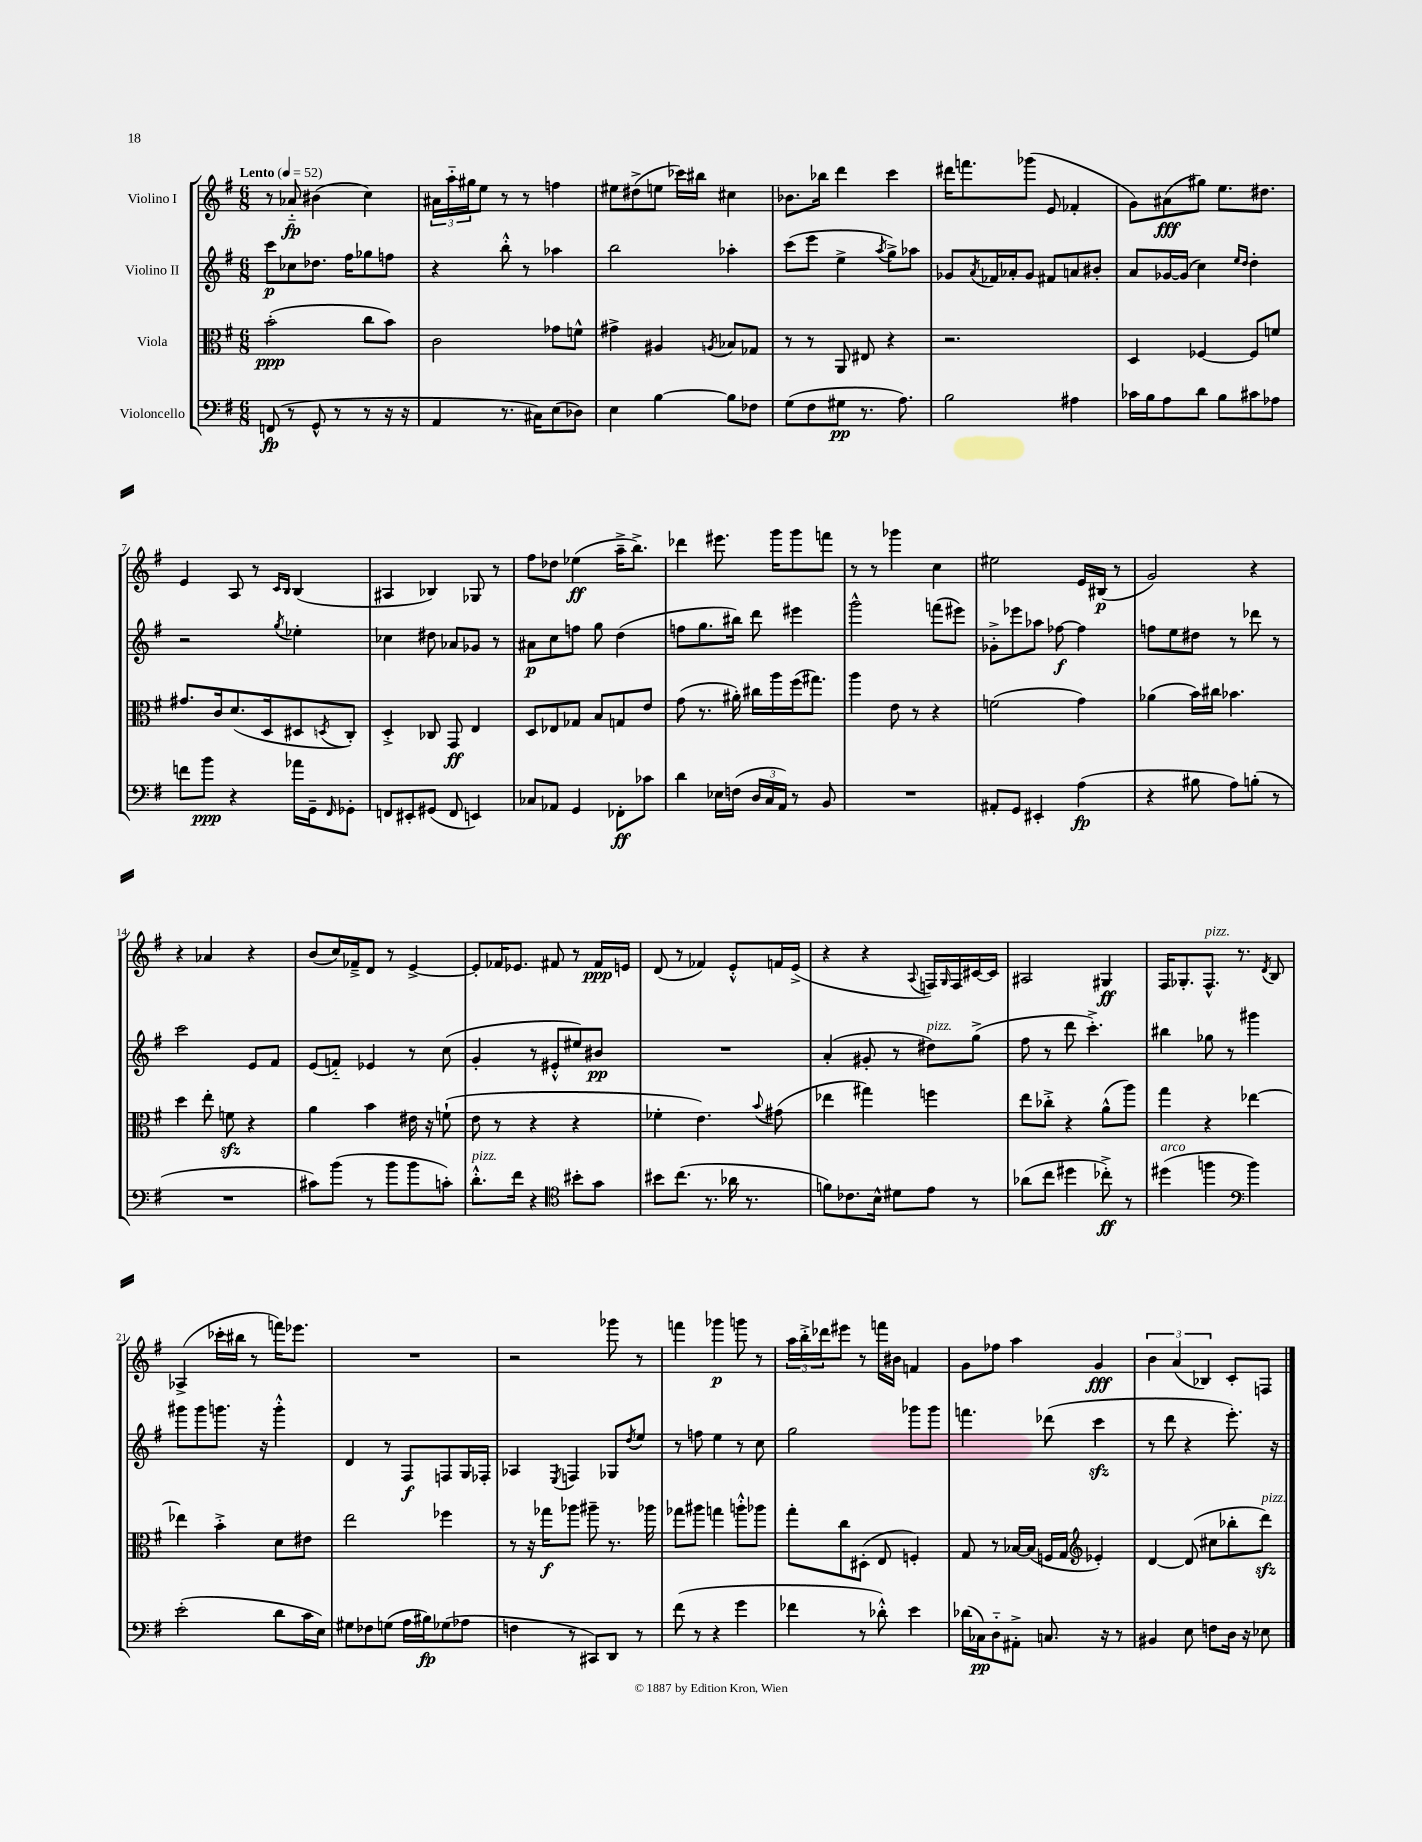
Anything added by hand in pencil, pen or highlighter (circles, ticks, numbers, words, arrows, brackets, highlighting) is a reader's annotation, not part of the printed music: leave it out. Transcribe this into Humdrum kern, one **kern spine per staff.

**kern	**kern	**kern	**kern
*staff4	*staff3	*staff2	*staff1
*clefF4	*clefC3	*clefG2	*clefG2
*k[f#]	*k[f#]	*k[f#]	*k[f#]
*M6/8	*M6/8	*M6/8	*M6/8
*MM52	*MM52	*MM52	*MM52
(8FF/	(2b'\	8ccc\L	8r
8r	.	8cc-\	8a-'~/
8GG^^/	.	8.dd-\J	(4b#\
8r	.	.	.
.	.	16ff#\LK	.
8r	8cc\L	8gg-\	4cc\)
16r	8b\J)	8ff\J	.
16r	.	.	.
=	=	=	=
4AA/	2c\	4r	24a#\LL
.	.	.	24aa'~\
.	.	.	24gg#\J
.	.	.	8ee\J
8.r	.	8bb'^^\	8r
.	.	8r	8r
16C#\LK)	.	.	.
(8E\	8g-\L	4aa-\	4ff\
8D-\J)	8f^^\J	.	.
=	=	=	=
4E\	4g#^\	2bb\	8ee#\L
.	.	.	(8dd#^\
[4B\	4A#/	.	8ee\J
.	.	.	16ccc-\LL)
.	.	.	16bb#\JJ
.	8qA/	.	.
8B\]L	8B-/L	4aa-'\	4cc#\
8F-\J	8G-/J	.	.
=	=	=	=
(8G\L	8r	(8ccc\L	8.b-\L
8F#\	8r	8eee\J	.
.	.	.	16bb-\Jk
8G#\J	8AA/	4ee^\	4ddd\
8.r	8E#/	.	.
.	.	8qaa/	.
.	4r	8gg^\L)	4ccc\
8.A\)	.	.	.
.	.	8aa-\J	.
=	=	=	=
2B\	2.r	8g-/L	16ddd#\LK
.	.	.	8.fff\
.	.	8qa/	.
.	.	16f-/L	.
.	.	16a-'/J	.
.	.	8g-/J	(8ggg-\J
.	.	8f#/L	8e/
4A#\	.	8a/	4f-'/
.	.	8b#'/J	.
=	=	=	=
16c-\LL	4D/	8a/L	8g\L)
16B\J	.	.	.
8A\	.	[16g-/L	(8a#\
.	.	(16g-/]JJ	.
8d\J	[4F-/	4cc\)	8gg#\J)
8B\L	.	.	8.ee\L
.	.	16qqee/LL	.
.	.	16qqdd/JJ	.
8c#\	8F-/]L	4dd'\	.
.	.	.	8.dd#\J
8A-\J	8f/J	.	.
=	=	=	=
8f\L	8.g#/L	2r	4e/
8b\J	.	.	.
.	16c/k	.	.
4r	(8.d/	.	8A/
.	.	.	8r
.	16D/k	.	.
.	.	.	16qqc/LL
.	.	8qgg/	16qqB/JJ
16a-\LL	8D#/	4ee-'\	(4B/
16GG~\J	.	.	.
16qqFF#/	8qD/	.	.
8GG-'\J	8C'/J)	.	.
=	=	=	=
8FF/L	4D'^/	4cc-\	4A#/
8EE#'/	.	.	.
(8GG#/J	8C-/	8dd#\	4B-/)
8FF/	8GG/	8a-/L	.
4EE/)	4E/	8g-/J	8G-/
.	.	8r	8r
=	=	=	=
8C-/L	8D/L	8a#\L	8ff#\L
8AA-/J	8E-/	8cc\	8dd-\J
4GG/	8G-/J	8ff\J	(4ee-\
.	8B/L	8gg\	.
8FF-'\L	8G/	(4dd\	16aa~^\LK
.	.	.	8.bb^\J)
8c-\J	8e/J	.	.
=	=	=	=
4d\	(8g\	8ff\L	4ddd-\
.	8.r	8.gg\	.
16E-\LL	.	.	8.eee#\
(16F\JJ	16a#'\)	16bb#\Jk)	.
24D/LL	16cc#\LL	8ddd\	.
24C/	.	.	.
.	16aa\	.	16ggg\LK
24AA/JJ)	.	.	.
8r	(16ff#\J	4eee#\	8ggg\
.	8.gg#\J)	.	.
8BB/	.	.	8fff\J
=	=	=	=
2.r	4aa\	2ggg^^\	8r
.	.	.	8r
.	8e\	.	4ggg-\
.	8r	.	.
.	4r	(8fff\L	4cc\
.	.	8eee#\J)	.
=	=	=	=
8AA#'/L	(2f\	8g-'^\L	2ee#\
8GG/J	.	8eee-\	.
4EE#'/	.	8aa-\J	.
.	.	[8ff-\	.
(4A\	4g\)	4ff-\]	16e/LL
.	.	.	(16B#/JJ
.	.	.	8r
=	=	=	=
4r	(4a-\	8ff\L	2g/)
.	.	8ee\	.
8B#\	16b\LL)	8dd#\J	.
.	16cc#\JJ	.	.
8A\L)	4.b-\	8r	.
(8B'\J	.	8ddd-\	4r
8r	.	8r	.
=	=	=	=
2.r	4dd\	2ccc\	4r
.	8ee'\	.	4a-/
.	8f\	.	.
.	4r	8e/L	4r
.	.	8f#/J	.
=	=	=	=
8c#\L)	4a\	(8e/L	(8b/L
(8b\J	.	8f'~/J)	16cc/L)
.	.	.	16f-~^/J
8r	4b\	4e-/	8d/J
8b\L	.	.	8r
8b\	16e#\	8r	[4e^/
.	16r	.	.
8c'\J)	(8f`\	(8cc\	.
=	=	=	=
8.d'^^\L	8e\	4g'/	8e'/]L
.	8r	.	16f-/K
16f#\Jk	.	.	8.e-/J
4r	4r	8r	.
.	.	8e#'^^/L	8f#/
*clefC4	*	*	*
8b#'\L	4r	8ee#/)	8r
8g\J	.	8b#/J	16f#/LL
.	.	.	16e/JJ
=	=	=	=
8b#\L	4f-'\	2.r	(8d/
(8.cc\J	.	.	8r
.	4.e\)	.	4f-/)
8.r	.	.	.
16a-\	.	.	8e'^^/L
8.r	.	.	.
.	8qqb/	.	.
.	(8g#\	.	16f/L
.	.	.	(16e^/JJ
=	=	=	=
8f\L)	4ee-\	(4a'/	4r
8.c-\	.	.	.
.	4gg#\)	8g#'/	4r
16B^^\Jk	.	.	.
8d#\L	.	8r	.
.	.	.	8qqA/
8e\J	4ff\	8dd#\L)	16F/LL)
.	.	.	16qqG/
.	.	.	16F/
8r	.	(8gg^\J	[16c#/
.	.	.	16c#/]JJ
=	=	=	=
(8a-\L	8ee\L	8ff#\	2A#/
8cc\J	8cc-'^\J	8r	.
4dd#\	4r	8ddd\	.
.	.	4.ccc'^\)	.
8cc-'^\)	(8a^^\L	.	4G#/
8r	8aa\J)	.	.
=	=	=	=
(4dd#\	4gg\	4bb#\	16F#/LK
.	.	.	8.G-'/
4ff\	4r	8gg-\	8.F#^^/J
.	.	8r	.
.	.	.	8.r
*clefF4	*	*	*
4b\)	[4ee-\	4ggg#\	.
.	.	.	8qd/
.	.	.	8B/
=	=	=	=
(2e'\	4ee-\]	8ggg#\L	(4A-^/
.	.	8ggg#\	.
.	4b'^\	8.ggg\J	16ccc-'\LL
.	.	.	16bb#\JJ
.	.	.	8r
.	.	16r	.
8d\L	8d\L	4ggg'^^\	16fff\LK)
.	.	.	8.eee-\J
16c\L	8e#\J	.	.
16E\JJ)	.	.	.
=	=	=	=
8G#\L	2ee\	4d/	2.r
8F-\	.	.	.
(8G\J	.	8r	.
16A\LL	.	8F#/L	.
16B#\J)	.	.	.
(8G-\	4ff-\	8F/	.
8A-\J	.	16G/L	.
.	.	16F-'/JJ	.
=	=	=	=
4F\	8r	4A-/	2r
.	16r	.	.
.	16gg-\LK	.	.
.	.	8qE/	.
8r	8aa-\J	4F/	.
8CC#/L)	8aa#~\	.	.
8DD/J	8.r	8G-/L	8ggg-\
.	.	8qdd/	.
8r	.	8ee/J	8r
.	16aa-\	.	.
=	=	=	=
(8f#\	8gg-\L	8r	4fff\
8r	8aa#\J	8ff\	.
4r	4gg\	4ee\	4ggg-\
4g\	8aa'^^\L	8r	8ggg\
.	8aa-\J	8cc\	8r
=	=	=	=
4f-\	8gg'\L	2gg\	24aa\LL
.	.	.	24bb'^\
.	.	.	24ddd-\J
.	8cc\	.	8eee#\J
8r	(8D#'\J	.	8r
8d-'^^\)	8E/	.	16fff\LL
.	.	.	16b#\JJ
4e\	4F'/)	8ggg-\L	4f/
.	.	8ggg-\J	.
=	=	=	=
(16d-\LL	8G/	4.fff\	8g\L
16C-\J)	.	.	.
8D'~\	8r	.	8ff-\J
8AA#'^\J	[16B-/LL	.	4aa\
.	(16B-/]JJ	.	.
8.C/	16F/LL	(8ddd-\	.
.	16G/JJ	.	.
*	*clefG2	*	*
.	4e-'/)	4ccc\	4g/
16r	.	.	.
8r	.	.	.
=	=	=	=
4BB#/	[4d/	8r	6b\
.	.	8ddd\	.
.	.	.	(6a/
8E\	(8d/]	4r	.
.	.	.	6B-/)
8F\L	8cc#\L	.	.
16D\Jk	8bb-'\	8.eee'\)	8c'/L
16r	.	.	.
8E-\	8ddd\J)	.	8F/J
.	.	16r	.
==	==	==	==
*-	*-	*-	*-
